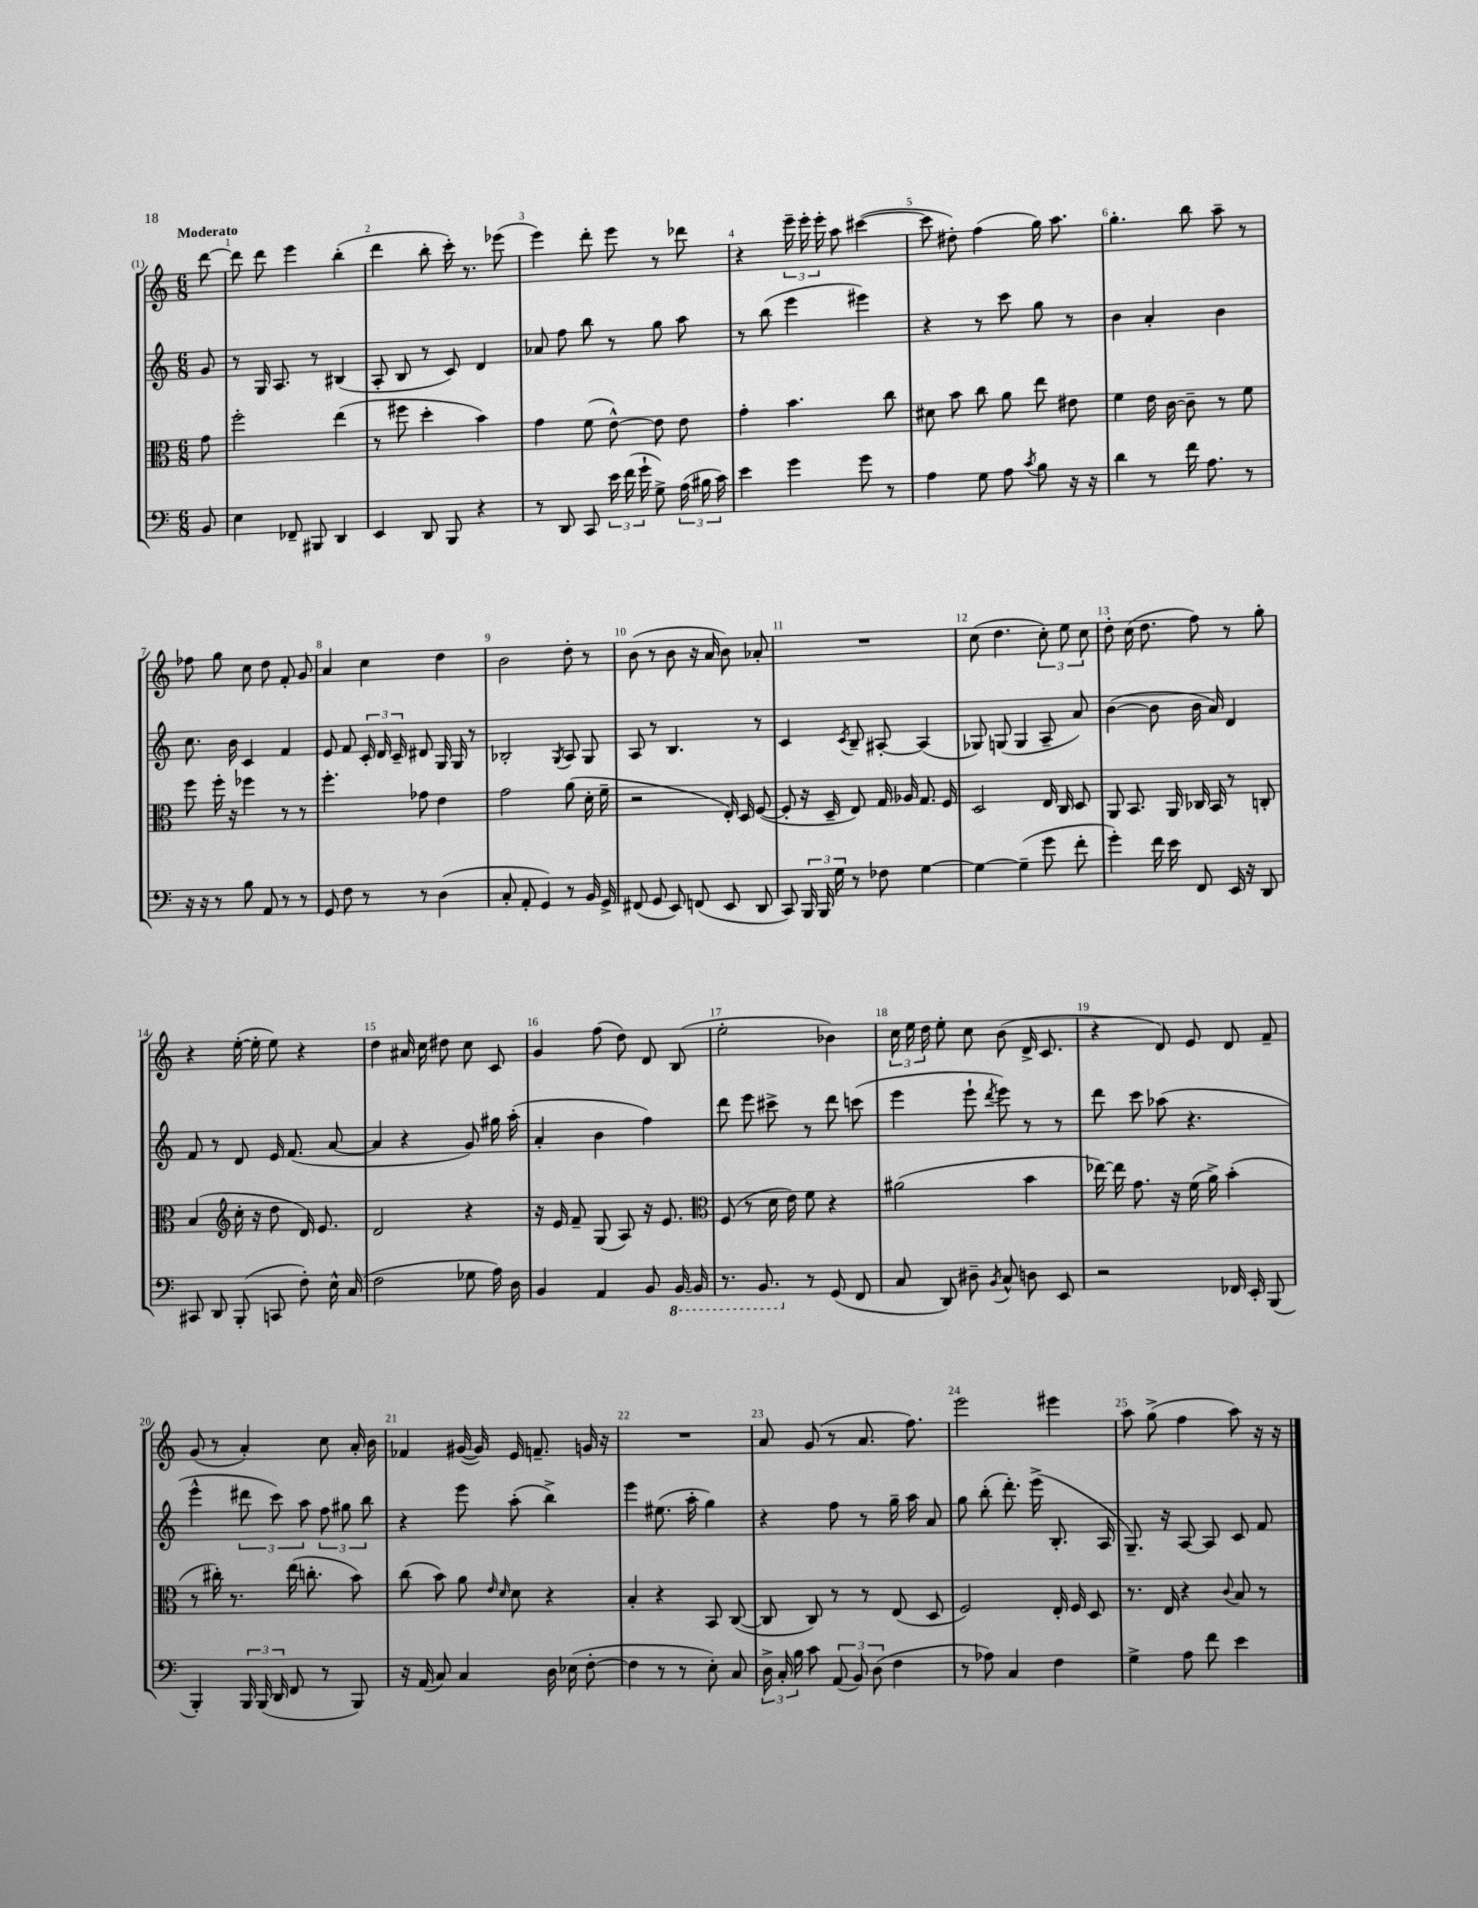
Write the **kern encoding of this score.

**kern	**kern	**kern	**kern
*staff4	*staff3	*staff2	*staff1
*clefF4	*clefC3	*clefG2	*clefG2
*k[]	*k[]	*k[]	*k[]
*M6/8	*M6/8	*M6/8	*M6/8
8BB/	8g\	8g/	[8ddd\
=	=	=	=
4E\	2ff'\	8r	8ddd\]
.	.	16G/	8ddd\
.	.	8.A/	.
8FF-~/	.	.	4eee\
8BBB#/	.	8r	.
4DD/	(4ee\	(4B#/	(4bb'\
=	=	=	=
4EE/	8r	8A'/	4ddd\
.	8ff#\	8B/	.
8DD/	4dd'\	8r	8bb'\
8BBB/	.	8c/)	16ccc'\)
.	.	.	8.r
4r	4b\)	4d/	.
.	.	.	(8eee-\
=	=	=	=
8r	4g\	8a-/	4eee\)
8DD/	.	8ff\	.
8CC/	(8f\	8bb\	8ddd'\
24e\	[8e^^\)	8r	8eee\
(24f\	.	.	.
24g`\	.	.	.
8G^\)	8e\]	8gg\	8r
(24A\	8e\	8aa\	8ddd-\
24B#\	.	.	.
24c\)	.	.	.
=	=	=	=
4e\	4g'\	8r	4r
.	.	(8bb\	.
4g\	4.b\	4eee\	24eee~\
.	.	.	24eee'\
.	.	.	24eee'\
.	.	.	8aa\
8g\	.	4eee#\)	([4ccc#\
8r	8cc\	.	.
=	=	=	=
4A\	8d#\	4r	8ccc#\]
.	8b\	.	8dd#'\)
8G\	8cc\	8r	(4ff\
8A\	8a\	8ccc\	.
8qc/	.	.	.
8B\	8ee\	8gg\	16gg\)
.	.	.	8.aa\
16r	8e#\	8r	.
16r	.	.	.
=	=	=	=
4d\	4f\	4b\	4.gg'\
8r	16e\	4a'/	.
.	[16c\	.	.
16f\	8c~\]	.	8bb\
8.A\	.	.	.
.	8r	4b\	8aa~\
8r	8f\	.	8r
=	=	=	=
16r	8ff\	8.cc\	8ff-\
16r	.	.	.
8r	16ff'\	.	8gg\
.	16r	16b\	.
8B\	4ff-\	4c/	8cc\
8AA/	.	.	8dd\
8r	8r	4f/	8f'/
8r	8r	.	8g/
=	=	=	=
8GG/	4.ff'\	8e/	4a/
8F\	.	8f/	.
8r	.	24c'/	4cc\
.	.	24d/	.
.	.	24c~/	.
8r	8g-\	8d#/	.
(4D\	4e\	16G/	4dd\
.	.	16G/	.
.	.	8r	.
=	=	=	=
8C'/	2g\	2B-'/	2b\
8AA'/	.	.	.
4GG/)	.	.	.
.	.	8qG/	.
8r	(8a\	8A/	8dd'\
16BB/	16d'\	8G/	8r
16GG^/	16f~\	.	.
=	=	=	=
(8FF#/	2r	8A/	(8b\
8GG/	.	8r	8r
8EE/)	.	4.B/	8b\
(8FF/	.	.	16r
.	.	.	16a/
8EE/	16E'/)	.	8b\)
.	16D/	.	.
8DD/	([8F/	8r	8a-'/
=	=	=	=
8CC/)	8F'/]	4c/	2.r
24BBB/	16r	.	.
24BBB/	.	.	.
.	16D~/	.	.
24G\	.	.	.
.	.	8qc/	.
8r	8E/)	8B~/	.
8F-\	16G/	[8A#'/	.
.	16A-/	.	.
[4G\	8.G/	(4A#/]	.
.	16F/	.	.
=	=	=	=
4G\_	2D/	8G-/)	(8cc\
.	.	(8G/	4.dd\
(4G~\]	.	4G/	.
8g\	16E/	8A~/	12cc'\)
.	16C/	.	.
.	.	.	12ee\
8f'\	8D/	8a/)	.
.	.	.	12cc\
=	=	=	=
4g'\)	8AA/	([4b\	8dd'\
.	8.BB/	.	(16cc\
.	.	.	8.dd\
16f\	.	8b\]	.
16e\	16AA/	.	.
8FF/	16C-/	16b\	8ff\)
.	16BB/	16a/)	.
16EE/	8r	4d/	8r
16r	.	.	.
8DD/	8C'/	.	8gg'\
=	=	=	=
8CC#/	(4B/	8f/	4r
8DD/	.	8r	.
*	*clefG2	*	*
(8BBB'/	16cc'\	8d/	([16ee'\
.	16r	.	16ee'\]
8CC/	8dd\	16e/	8ee\)
.	.	(8.f/	.
8F'\)	16d/)	.	4r
.	8.e/	.	.
16E^^\	.	[8a/	.
(16C/	.	.	.
=	=	=	=
2F\	2d/	4a/]	4dd\
.	.	4r	16a#/
.	.	.	16cc\
.	.	.	8dd#\
8G-\	4r	8g/)	8cc\
16A\)	.	16gg#\	8c/
16D\	.	(16aa'\	.
=	=	=	=
4BB/	16r	4a'/	4g/
.	16e/	.	.
.	8f~/	.	.
4AA/	(8G/	4b\	(8ff\
.	8A/)	.	8dd\)
8BB/	16r	4ff\)	8d/
.	8.e/	.	.
[16BBB/	.	.	(8B/
16BBB/]	.	.	.
=	=	=	=
*	*clefC3	*	*
8.r	(8F/	8ddd\	2ee'\
.	8r	8eee\	.
8.BBB/	.	.	.
.	16d\	8ccc#^\	.
.	16e\)	.	.
8r	8f\	8r	.
(8GG/	4r	8ddd\	4b-\)
8FF/	.	(8ccc\	.
=	=	=	=
8C/	(2a#\	4eee\	24cc\
.	.	.	24ee\
.	.	.	24dd\
8DD/)	.	.	8ee'\
8D#~\	.	8eee`\	8cc\
8qBB/	.	8qddd/	.
8C^^/	.	8eee\)	(8b\
8D\	4b\	8r	16d^/
.	.	.	8.c/
8EE/	.	8r	.
=	=	=	=
2r	[16ee-\)	8ddd\	4r
.	16ee-\]	.	.
.	8.g\	8ccc\	.
.	.	(8aa-\	8d/)
.	16r	.	.
.	(16f\	4.r	8e/
.	16a^\)	.	.
16FF-/	(4b'\	.	8d/
16EE'/	.	.	.
(8BBB/	.	.	8f~/
=	=	=	=
4BBB'/)	8r	4eee^^\	(8g/
.	16cc#'\)	.	8r
.	8.r	.	.
24BBB/	.	12ddd#\	4a'/)
(24BBB/	.	.	.
24DD/	.	12ccc\)	.
8FF/	(16ee\	.	.
.	.	12aa\	.
.	8.cc'\	.	.
8r	.	12ff\	8cc\
.	.	12gg#\	.
8BBB/)	8b\)	.	16a'/
.	.	12bb\	.
.	.	.	16b\
=	=	=	=
16r	(8cc\	4r	4f-/
(16AA/	.	.	.
8C/)	8b\)	.	.
4C/	8a\	8eee\	([16g#/
.	.	.	16g#/])
.	16qqe/	.	.
.	16qqd/	.	.
.	8d\	(8aa'\	16e/
.	.	.	8.f~/
16D\	4r	4bb^\)	.
(16E-\	.	.	.
[8F'\	.	.	16g/
.	.	.	16r
=	=	=	=
4F\]	4B'/	4eee\	2.r
8r	4r	(8.ee#\	.
8r	.	.	.
.	.	16aa'\	.
8E'\)	8BB/	4gg\)	.
8C/	([8C/	.	.
=	=	=	=
24D^\	8C/]	4r	8a/
24C'/	.	.	.
24B\	.	.	.
8c\	8C/)	.	(8g/
(12AA/	8r	8ff\	8r
12BB/)	.	.	.
.	8r	8r	8.a/
(12D\	.	.	.
4F\	(8E/	16gg~\	.
.	.	16aa\	8.ff\)
.	8D/	8a/	.
=	=	=	=
8r	2F/)	8gg\	2eee\
8A-\)	.	(8bb'\	.
4C/	.	8.ddd'\)	.
.	.	(16eee^\	.
4F\	16E'/	8.B'/	4eee#\
.	16F/	.	.
.	8D/	.	.
.	.	16A/	.
=	=	=	=
4G^\	8.r	8.G~/)	8aa\
.	.	.	(8gg^\
.	16E/	16r	.
8A\	4r	[8A/	4ff\
8f\	.	8A/]	.
.	8qqc/	.	.
4e\	8B/	8c/	8aa\)
.	8r	8f/	16r
.	.	.	16r
==	==	==	==
*-	*-	*-	*-
